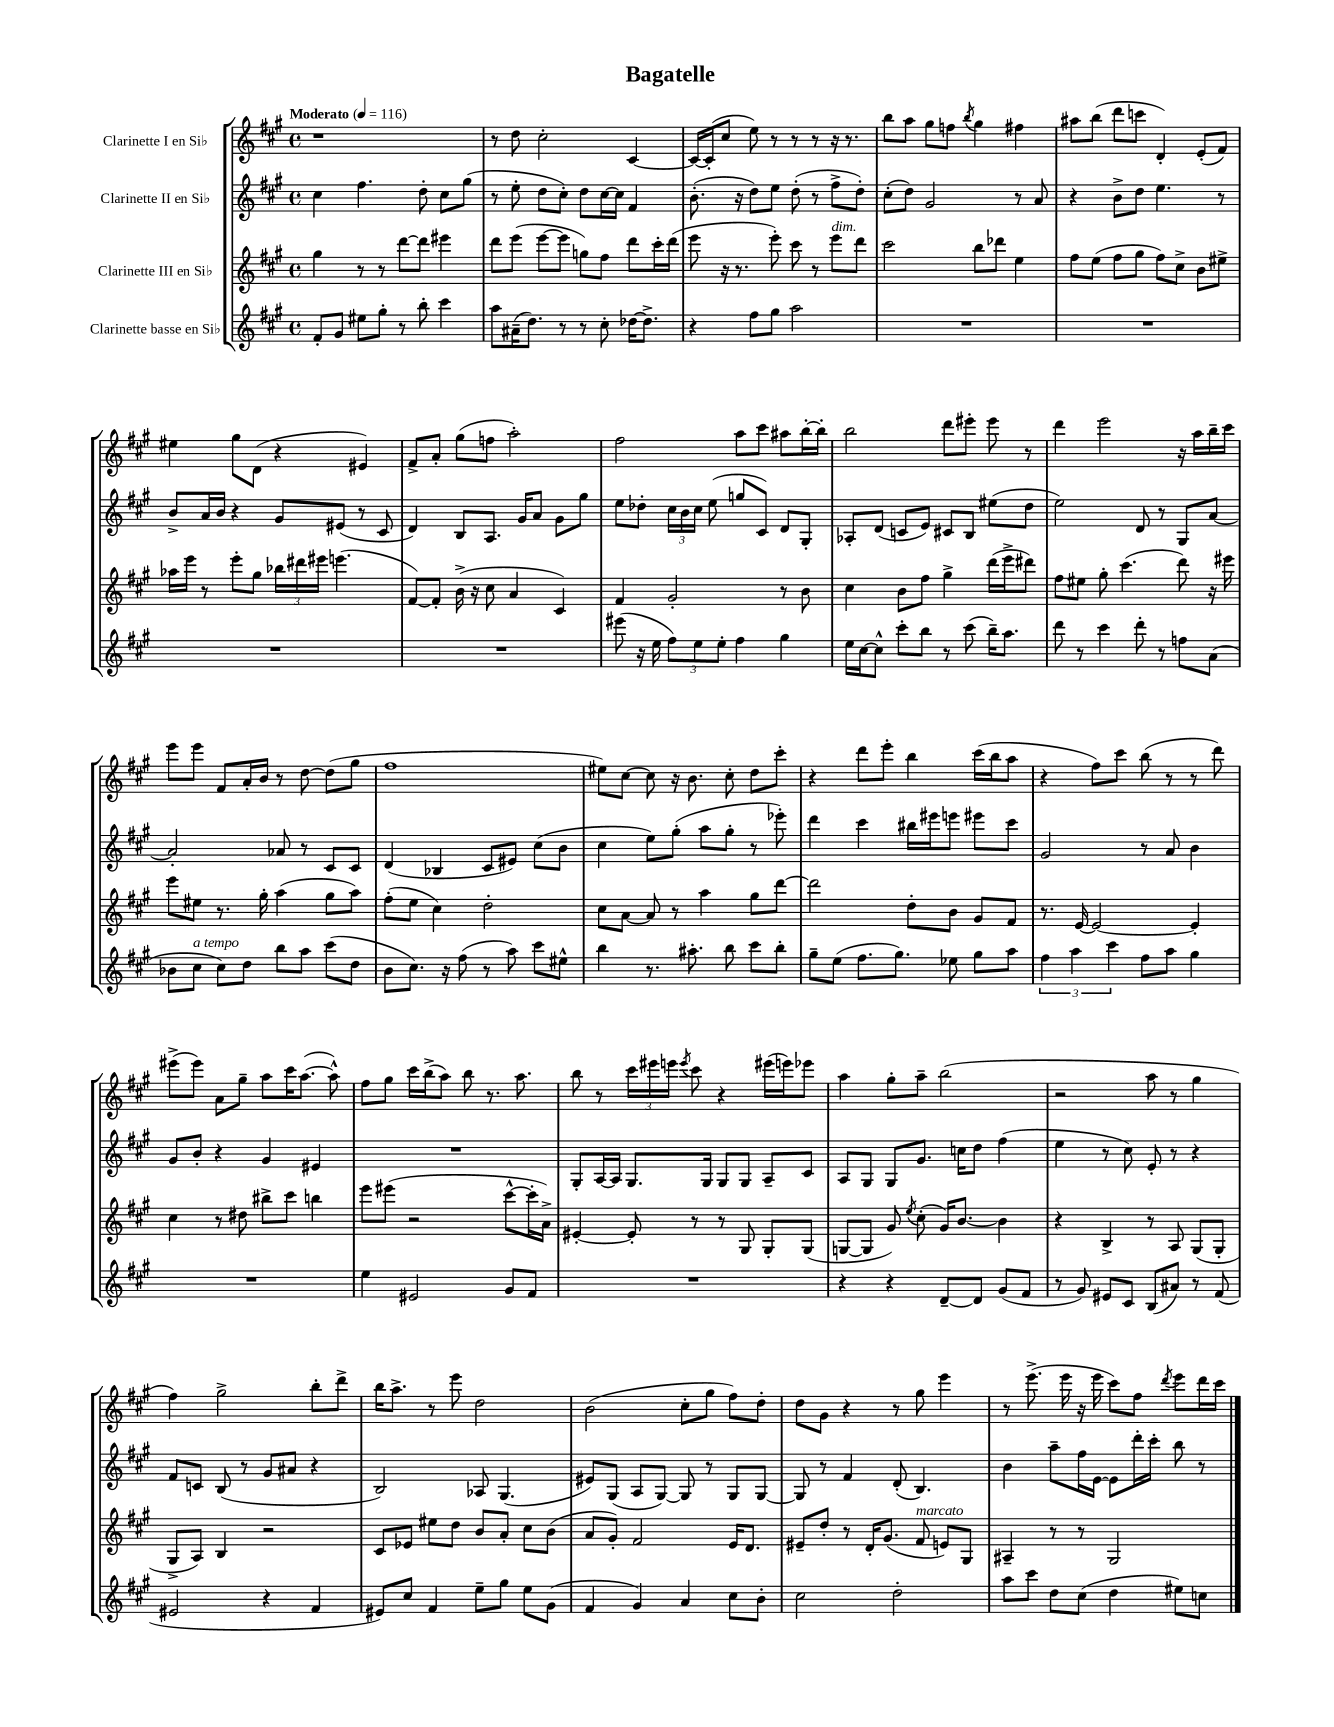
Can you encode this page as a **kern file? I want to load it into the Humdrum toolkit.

**kern	**kern	**kern	**kern
*staff4	*staff3	*staff2	*staff1
*clefG2	*clefG2	*clefG2	*clefG2
*k[f#c#g#]	*k[f#c#g#]	*k[f#c#g#]	*k[f#c#g#]
*M4/4	*M4/4	*M4/4	*M4/4
*met(c)	*met(c)	*met(c)	*met(c)
*MM116	*MM116	*MM116	*MM116
8f#'	4gg#	4cc#	1r
8g#	.	.	.
8ee#	8r	4.ff#	.
8gg#'	8r	.	.
8r	[8ddd	.	.
8bb'	8ddd]	8dd'	.
4ccc#	4eee#	8cc#	.
.	.	(8gg#	.
=	=	=	=
8aa	8ddd	8r	8r
(16a#~	(8eee	8ee'	8dd
8.dd)	.	.	.
.	[8eee	8dd	2cc#'
8r	8eee]	8cc#')	.
8r	8gg)	8dd	.
8cc#'	8ff#	[16cc#	.
.	.	16cc#]	.
[16dd-	8ddd	4f#	[4c#
8.dd-^]	.	.	.
.	16ccc#'	.	.
.	(16ddd	.	.
=	=	=	=
4r	8eee	(8.b'	16c#_
.	.	.	(16c#']
.	16r	.	8cc#
.	8.r	16r	.
8ff#	.	8dd)	8ee)
8gg#	8eee')	8ee	8r
2aa	8ccc#	(8dd'	8r
.	8r	8r	8r
.	8eee	8ff#^	16r
.	.	.	8.r
.	8ddd	8dd')	.
=	=	=	=
1r	2ccc#	(8cc#'	8bb
.	.	8dd)	8aa
.	.	2g#	8gg#
.	.	.	8ff
.	.	.	8qbb
.	8bb	.	4gg#
.	8ddd-	.	.
.	4ee	8r	4ff#
.	.	8a	.
=	=	=	=
1r	8ff#	4r	8aa#
.	(8ee	.	(8bb
.	8ff#	8b^	8ddd
.	8gg#	8dd	8ccc
.	8ff#)	4.ee	4d')
.	8cc#^	.	.
.	8b	.	(8e'
.	8ee#^	8r	8f#)
=	=	=	=
1r	16aa-	8b^	4ee#
.	16eee	.	.
.	8r	16a	.
.	.	16b	.
.	8eee'	4r	8gg#
.	8gg#	.	(8d
.	24bb-	8g#	4r
.	24ddd#	.	.
.	24eee#	.	.
.	(4.eee	(8e#	.
.	.	8r	4e#)
.	.	8c#	.
=	=	=	=
1r	[8f#)	4d)	8f#^
.	8f#']	.	8a'
.	(16b^	8B	(8gg#
.	16r	.	.
.	8cc#	8.A	8ff
.	4a	.	2aa')
.	.	16g#	.
.	.	8a	.
.	4c#)	8g#	.
.	.	8gg#	.
=	=	=	=
(8eee#	4f#	8ee	2ff#
16r	.	8dd-'	.
16ee	.	.	.
12ff#)	2g#'	24cc#	.
.	.	24b	.
12ee	.	24cc#	.
.	.	(8ee	.
12ee'	.	.	.
4ff#	.	8gg	8aa
.	.	8c#)	8ccc#
4gg#	8r	8d	8aa#
.	8b	8G#'	[16bb'
.	.	.	16bb']
=	=	=	=
16ee	4cc#	8A-'	2bb
[16cc#	.	.	.
8cc#^^]	.	(8d	.
8ccc#'	8b	8c	.
8bb	8ff#	8e)	.
8r	4gg#^	8c#	8ddd
(8ccc#	.	8B	8eee#'
16bb~)	(16ddd	(8ee#	8eee#
8.aa	16eee^	.	.
.	8ddd#)	8dd	8r
=	=	=	=
8ddd	8ff#	2ee)	4ddd
8r	8ee#	.	.
4ccc#	8gg#'	.	2eee
.	(4.ccc#	.	.
8ddd'	.	8d	.
8r	.	8r	.
8ff	8ddd)	8G#	16r
.	.	.	16aa
(8a	16r	[8a	16bb~
.	16eee#	.	16ccc#
=	=	=	=
8b-	8eee	2a']	8eee
8cc#	8ee#	.	8eee
8cc#)	8.r	.	8f#
8dd	.	.	16a'
.	16gg#'	.	16b
8bb	(4aa	8a-	8r
8aa	.	8r	[8dd
(8ccc#	8gg#	8c#	(8dd]
8dd	8aa)	8c#	8gg#
=	=	=	=
8b	(8ff#'	(4d	1ff#
8.cc#)	8ee	.	.
.	4cc#)	4B-	.
16r	.	.	.
(8ff#	.	.	.
8r	2dd'	8c#	.
8aa)	.	8e#)	.
8ccc#	.	(8cc#	.
8ee#^^	.	8b	.
=	=	=	=
4bb	8cc#	4cc#	8ee#)
.	[8a	.	[8cc#
8.r	8a]	8ee)	8cc#]
.	8r	(8gg#'	16r
8.aa#'	.	.	8.b
.	4aa	8aa	.
8bb	.	8gg#'	8cc#'
8ccc#	8gg#	8r	8dd
8bb'	[8ddd	8eee-')	8ccc#'
=	=	=	=
8gg#~	2ddd]	4ddd	4r
(8ee	.	.	.
8.ff#	.	4ccc#	8ddd
.	.	.	8eee'
8.gg#)	.	.	.
.	8dd'	16bb#	4bb
.	.	16eee#	.
8ee-	8b	8eee	.
8gg#	8g#	8eee#	(16ccc#
.	.	.	16bb
8aa	8f#	8ccc#	8aa
=	=	=	=
6ff#	8.r	2g#	4r
6aa	.	.	.
.	[16e	.	.
.	2e_	.	8ff#)
6ccc#	.	.	.
.	.	.	8ccc#
8ff#	.	8r	(8bb
8aa	.	8a	8r
4gg#	4e']	4b	8r
.	.	.	8ddd)
=	=	=	=
1r	4cc#	8g#	(8eee#^
.	.	8b'	8eee#)
.	8r	4r	8a
.	8dd#	.	8gg#~
.	8bb#^	4g#	8aa
.	8ccc#	.	16ccc#
.	.	.	([8.aa
.	4bb	4e#	.
.	.	.	8aa^^])
=	=	=	=
4ee	8eee	1r	8ff#
.	(8eee#	.	8gg#
2e#	2r	.	16ccc#
.	.	.	(16bb^
.	.	.	8aa)
.	.	.	8bb
.	.	.	8.r
8g#	[8ccc#^^	.	.
.	.	.	8.aa
8f#	16ccc#']	.	.
.	16a^)	.	.
=	=	=	=
1r	[4e#'	8G#'	8bb
.	.	[16A	8r
.	.	16A]	.
.	8e#']	8.G#	24ccc#
.	.	.	24eee#
.	.	.	24eee
.	.	.	8qeee
.	8r	.	8ccc#
.	.	16G#	.
.	8r	8G#	4r
.	8G#	8G#	.
.	8G#'	8A~	(16eee#
.	.	.	16eee)
.	(8G#	8c#	8eee-
=	=	=	=
4r	[8G	8A	4aa
.	8G]	8G#	.
4r	8g#)	8G#	8gg#'
.	8qee	.	.
.	(8cc#'	8.g#	8aa~
[8d~	16g#)	.	(2bb
.	[8.b	16cc	.
8d]	.	8dd	.
(8g#	4b]	(4ff#	.
8f#	.	.	.
=	=	=	=
8r	4r	4ee	2r
8g#)	.	.	.
8e#	4B^	8r	.
8c#	.	8cc#)	.
(8B	8r	8e'	8aa
8a#)	8A	8r	8r
8r	(8G#	4r	4gg#
(8f#	8G#'	.	.
=	=	=	=
2e#	8G#^	8f#	4ff#)
.	8A)	8c	.
.	4B	(8B	2gg#^
.	.	8r	.
4r	2r	8g#	.
.	.	8a#	.
4f#	.	4r	8bb'
.	.	.	8ddd^
=	=	=	=
8e#)	8c#	2B)	16bb
.	.	.	8.aa^
8cc#	8e-	.	.
4f#	8ee#	.	8r
.	8dd	.	8eee
8ee~	8b	8A-	2dd
8gg#	8a'	(4.G#	.
8ee	8cc#	.	.
(8g#	(8b	.	.
=	=	=	=
4f#	8a	8e#)	(2b
.	8g#')	(8G#	.
4g#)	2f#	8A	.
.	.	[8G#)	.
4a	.	8G#]	8cc#'
.	.	8r	8gg#
8cc#	16e	8G#	8ff#)
.	8.d	.	.
8b'	.	[8G#	8dd'
=	=	=	=
2cc#	8e#~	8G#]	8dd
.	8dd'	8r	8g#
.	8r	4f#	4r
.	16d'	.	.
.	(8.g#	.	.
2dd'	.	(8d'	8r
.	8f#	4.B)	8gg#
.	8e)	.	4eee
.	8G#	.	.
=	=	=	=
8aa	4A#~	4b	8r
8ccc#	.	.	(8.eee^
8dd	8r	8aa~	.
.	.	.	16eee
(8cc#	8r	16ff#	16r
.	.	[16e	16eee
4dd	2G#	8e]	8ccc#)
.	.	16ddd'	8ff#
.	.	16ccc#'	.
.	.	.	8qddd
8ee#)	.	8bb	8eee
8cc	.	8r	16ddd
.	.	.	16ccc#
==	==	==	==
*-	*-	*-	*-
